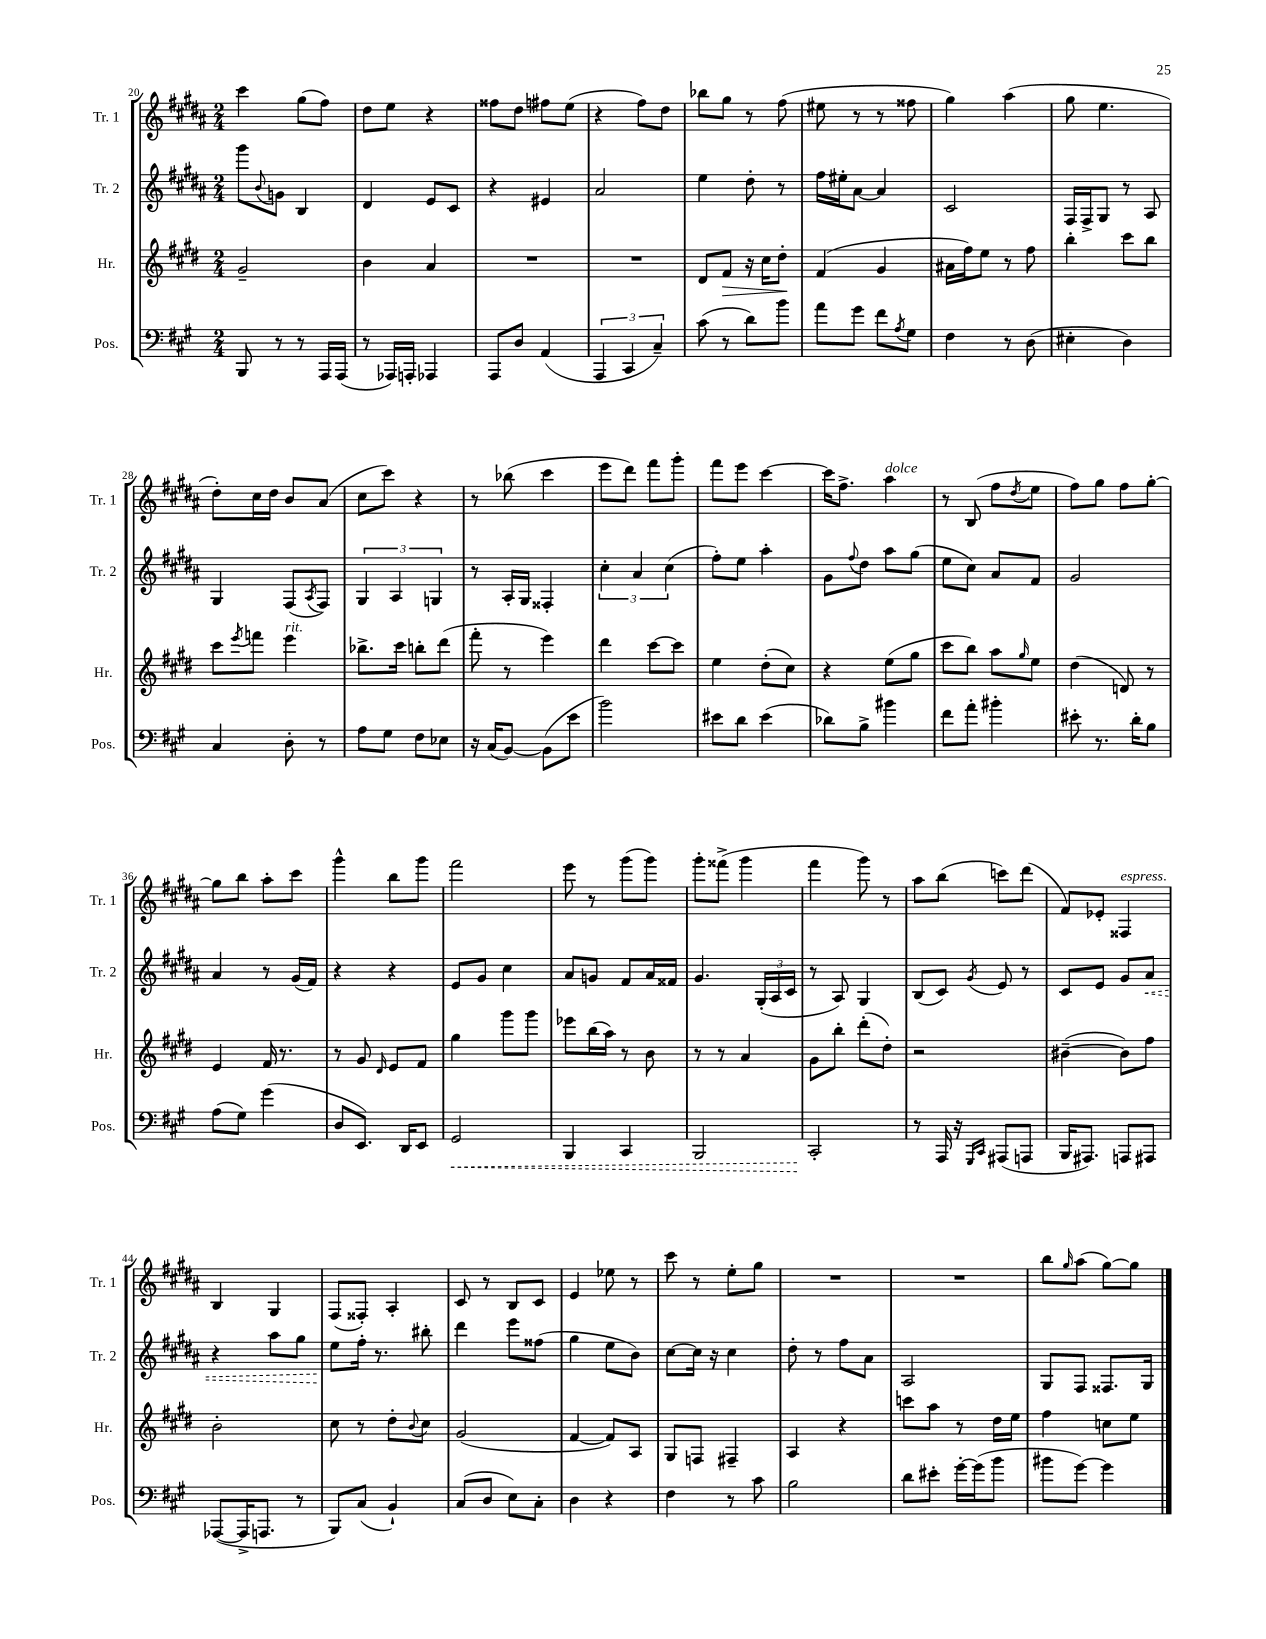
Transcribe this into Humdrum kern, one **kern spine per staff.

**kern	**kern	**kern	**kern
*staff4	*staff3	*staff2	*staff1
*clefF4	*clefG2	*clefG2	*clefG2
*k[f#c#g#]	*k[f#c#g#d#]	*k[f#c#g#d#a#]	*k[f#c#g#d#a#]
*M2/4	*M2/4	*M2/4	*M2/4
8BBB	2g#~	8ggg#	4ccc#
.	.	8qqb	.
8r	.	8g	.
8r	.	4B	(8gg#
16AAA	.	.	8ff#)
(16AAA	.	.	.
=	=	=	=
8r	4b	4d#	8dd#
16AAA-)	.	.	8ee
16AAA'	.	.	.
4AAA-	4a	8e	4r
.	.	8c#	.
=	=	=	=
8AAA	2r	4r	8ff##
8D	.	.	8dd#
(4AA	.	4e#	8ff#
.	.	.	(8ee
=	=	=	=
6AAA	2r	2a#	4r
6CC#	.	.	.
.	.	.	8ff#)
6C#~)	.	.	.
.	.	.	8dd#
=	=	=	=
(8c#	8d#	4ee	8bb-
8r	8f#	.	8gg#
8d)	16r	8dd#'	8r
.	16cc#	.	.
8b	8dd#'	8r	(8ff#
=	=	=	=
8a	(4f#	16ff#	8ee#
.	.	16ee#'	.
8g#	.	[8a#	8r
8f#	4g#	4a#]	8r
8qA	.	.	.
8G#	.	.	8ff##
=	=	=	=
4F#	16a#	2c#	4gg#)
.	16ff#)	.	.
.	8ee	.	.
8r	8r	.	(4aa#
(8D	8ff#	.	.
=	=	=	=
4E#'	4bb'	16F#	8gg#
.	.	16F#^	.
.	.	8G#	4.ee
4D)	8ccc#	8r	.
.	8bb	8A#	.
=	=	=	=
4C#	8ccc#	4G#	8dd#')
.	8qeee	.	.
.	8fff	.	16cc#
.	.	.	16dd#
8D'	4eee	(8F#	8b
.	.	8qA#	.
8r	.	8F#)	(8a#
=	=	=	=
8A	8.bb-^	6G#	8cc#
8G#	.	.	8ccc#)
.	.	6A#	.
.	16ccc#	.	.
8F#	8bb'	.	4r
.	.	6G	.
8E-	(8ddd#	.	.
=	=	=	=
16r	8fff#'	8r	8r
(16C#	.	.	.
[8BB)	8r	16A#'	(8bb-
.	.	16G#	.
(8BB]	4eee)	4F##'	4ccc#
8e	.	.	.
=	=	=	=
2b)	4ddd#	6cc#'	8eee
.	.	.	8ddd#)
.	.	6a#	.
.	[8ccc#	.	8fff#
.	.	(6cc#	.
.	8ccc#]	.	8ggg#'
=	=	=	=
8e#	4ee	8ff#')	8fff#
8d	.	8ee	8eee
(4e#	(8dd#'	4aa#'	[4ccc#
.	8cc#)	.	.
=	=	=	=
8d-)	4r	8g#	16ccc#]
.	.	.	8.ff#^
.	.	8qqff#	.
8B^	.	8dd#	.
4b#	(8ee	8aa#	4aa#
.	8gg#	(8gg#	.
=	=	=	=
8f#	8ccc#	8ee	8r
8a'	8bb)	8cc#)	(8B
4b#'	8aa	8a#	8ff#
.	16qqgg#	.	8qdd#
.	8ee	8f#	8ee
=	=	=	=
8e#'	(4dd#	2g#	8ff#)
8.r	.	.	8gg#
.	8d)	.	8ff#
16d'	.	.	.
8B	8r	.	[8gg#'
=	=	=	=
(8A	4e	4a#	8gg#]
8G#)	.	.	8bb
(4g#	16f#	8r	8aa#'
.	8.r	.	.
.	.	(16g#	8ccc#
.	.	16f#)	.
=	=	=	=
8D	8r	4r	4ggg#^^
8.EE)	8g#	.	.
.	16qqd#	.	.
.	8e	4r	8bb
16DD	.	.	.
8EE	8f#	.	8ggg#
=	=	=	=
2GG#	4gg#	8e	2fff#
.	.	8g#	.
.	8ggg#	4cc#	.
.	8ggg#	.	.
=	=	=	=
4BBB	8eee-	8a#	8eee
.	(16bb	8g	8r
.	16aa)	.	.
4CC#	8r	8f#	(8ggg#
.	8b	16a#	8ggg#)
.	.	16f##	.
=	=	=	=
2BBB	8r	4.g#	8ggg#'
.	8r	.	(8fff##^
.	4a	.	4ggg#
.	.	(24G#'	.
.	.	24A#	.
.	.	24c#	.
=	=	=	=
2CC#'	8g#	8r	4fff#
.	8bb'	8A#)	.
.	(8ddd#'	4G#	8ggg#)
.	8dd#')	.	8r
=	=	=	=
8r	2r	(8B	8aa#
16AAA	.	8c#)	(8bb
16r	.	.	.
16qqGGG#	.	.	.
16qqCC#	.	8qg#	.
(8AAA#	.	8e	8ccc)
8AAA	.	8r	(8ddd#
=	=	=	=
16BBB	([4b#~	8c#	8f#)
8.AAA#)	.	.	.
.	.	8e	8e-'
8AAA	8b#])	8g#	4F##
8AAA#	8ff#	8a#	.
=	=	=	=
([8AAA-	2b'	4r	4B
16AAA-^]	.	.	.
8.AAA	.	.	.
.	.	8aa#	4G#
8r	.	8gg#	.
=	=	=	=
8BBB)	8cc#	8ee	(8F#
(8C#	8r	16ff#'	8F##')
.	.	8.r	.
4BB`)	8dd#'	.	4A#'
.	8qqb	.	.
.	8cc#	8bb#'	.
=	=	=	=
(8C#	(2g#	4ddd#	8c#
8D	.	.	8r
8E)	.	8eee	8B
8C#'	.	(8ff##	8c#
=	=	=	=
4D	[4f#	4gg#	4e
4r	8f#])	8ee	8ee-
.	8A	8b)	8r
=	=	=	=
4F#	8G#	[8cc#	8ccc#
.	8F	16cc#]	8r
.	.	16r	.
8r	4F#~	4cc#	8ee'
8c#	.	.	8gg#
=	=	=	=
2B	4A	8dd#'	2r
.	.	8r	.
.	4r	8ff#	.
.	.	8a#	.
=	=	=	=
8d	8ccc	2A#	2r
8e#'	8aa	.	.
[16g#'	8r	.	.
(16g#]	.	.	.
8b	16dd#	.	.
.	16ee	.	.
=	=	=	=
8b#	4ff#	8G#	8bb
.	.	.	16qqgg#
[8g#)	.	8F#	(8aa#
4g#]	8cc	8.F##	[8gg#)
.	8ee	.	8gg#]
.	.	16G#	.
==	==	==	==
*-	*-	*-	*-
